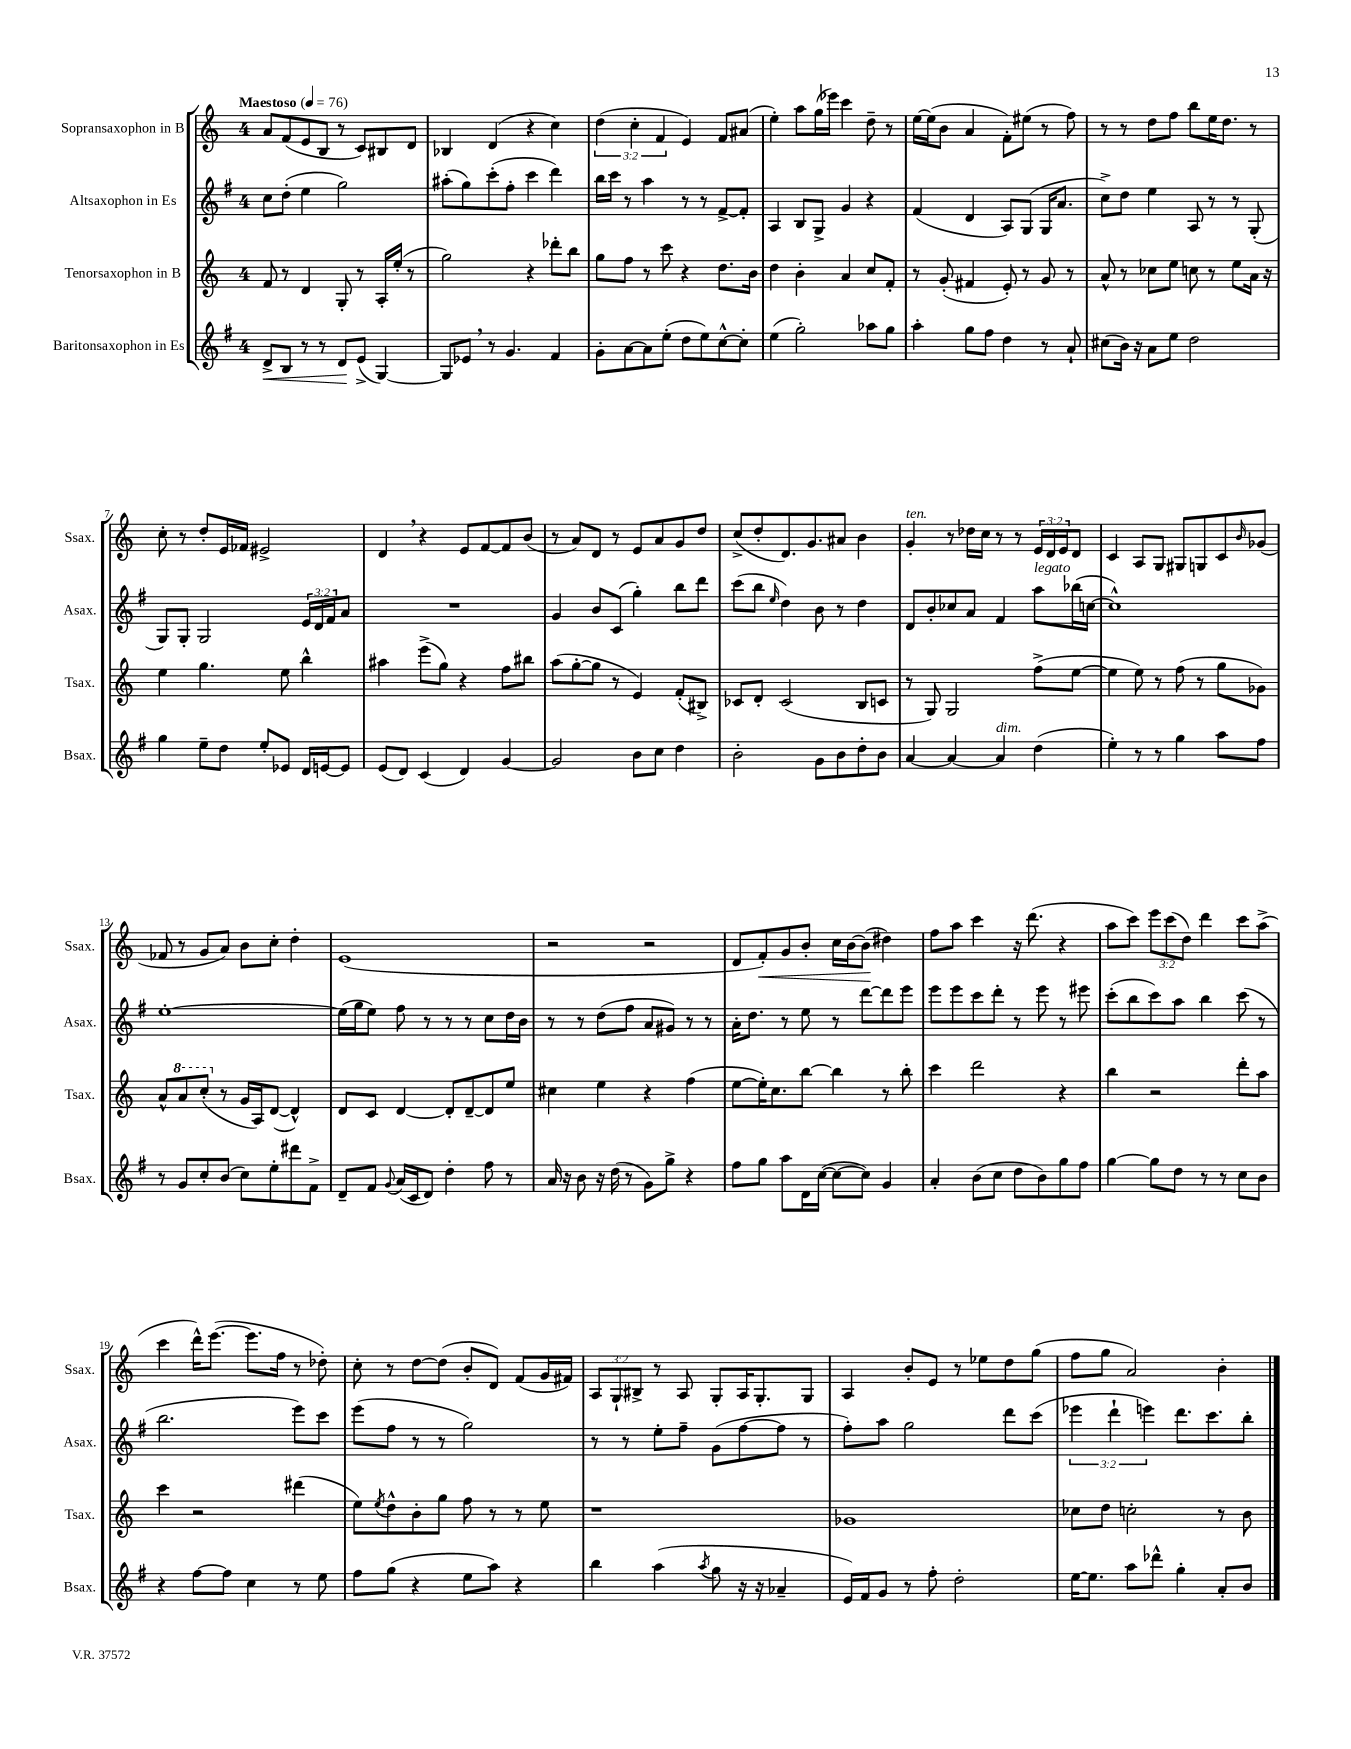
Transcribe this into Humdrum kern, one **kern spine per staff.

**kern	**kern	**kern	**kern
*staff4	*staff3	*staff2	*staff1
*clefG2	*clefG2	*clefG2	*clefG2
*k[f#]	*k[]	*k[f#]	*k[]
*M4/4	*M4/4	*M4/4	*M4/4
*MM76	*MM76	*MM76	*MM76
8d^	8f	8cc	8a
8B	8r	(8dd'	(8f
8r	4d	4ee	8e
8r	.	.	8B
8d	8G'	2gg)	8r
(8e^	8r	.	8c)
[4G)	16A'	.	8B#
.	(16ee'	.	.
.	8r	.	8d
=	=	=	=
8G]	2gg)	(8aa#'	4B-
8e-	.	8gg)	.
8r	.	(8ccc'	(4d
4.g	.	8ff#'	.
.	4r	4ccc	4r
4f#	8ddd-'	4ddd)	4cc)
.	8bb	.	.
=	=	=	=
8g'	8gg	16bb	(6dd
.	.	16ccc	.
[8a	8ff	8r	.
.	.	.	6cc'
8a]	8r	4aa	.
.	.	.	6f
(8ee'	8ccc	.	.
8dd	4r	8r	4e)
8ee)	.	8r	.
[8cc^^	8.dd	[8f#^	8f
8cc']	.	8f#']	(8a#
.	16b	.	.
=	=	=	=
(4ee	4dd	4A	4ee')
2gg')	4b'	8B	8aa
.	.	8G^	(16gg
.	.	.	16eee-)
.	4a	4g	4ccc
8aa-	8cc	4r	8dd~
8gg	8f'	.	8r
=	=	=	=
4aa'	8r	(4f#	[16ee
.	.	.	(16ee]
.	(8g'	.	8b
8gg	4f#	4d	4a
8ff#	.	.	.
4dd	8e')	8A)	8f')
.	8r	(8G	(8ee#
8r	8g	16G	8r
.	.	8.a	.
8a`	8r	.	8ff)
=	=	=	=
(8cc#	8a^^	8cc^)	8r
16b)	8r	8dd	8r
16r	.	.	.
8a	8cc-	4ee	8dd
8ee	8ee	.	8ff
2dd	8cc	8A	8bb
.	8r	8r	16ee
.	.	.	8.dd
.	8ee	8r	.
.	16a	(8G'	8r
.	16r	.	.
=	=	=	=
4gg	4ee	8G)	8cc'
.	.	8G'	8r
8ee~	4.gg	2G	8dd'
8dd	.	.	16e
.	.	.	16f-
8ee'	.	.	2e#^
8e-	8ee	.	.
16d	4bb^^	24e	.
.	.	24d	.
[16e	.	.	.
.	.	24f#	.
8e]	.	8a	.
=	=	=	=
(8e	4aa#	1r	4d
8d)	.	.	.
(4c	(8eee^	.	4r
.	8gg)	.	.
4d)	4r	.	8e
.	.	.	[8f
[4g	8ff	.	8f]
.	8bb#	.	(8b
=	=	=	=
2g]	(8aa	4g	8r
.	[8gg'	.	8a)
.	8gg]	8b	8d
.	8r	(8c	8r
8b	4e)	4gg')	8e
8cc	.	.	8a
4dd	(8f'	8bb	8g
.	8B#^)	8ddd	8dd
=	=	=	=
2b'	8c-	(8ccc	(8cc^
.	8d'	8bb	8dd'
.	.	16qqee	.
.	(2c-	4dd)	8.d)
.	.	.	8.g
8g	.	8b	.
8b	.	8r	8a#
8dd'	8B	4dd	4b
8b	8c	.	.
=	=	=	=
[4a	8r	8d	4g'
.	8G)	8b'	.
4a_	2G	8cc-	8r
.	.	8a	16dd-
.	.	.	16cc
4a]	.	4f#	8r
.	.	.	8r
(4dd	(8ff^	8aa	24e
.	.	.	24d
.	.	.	24e
.	[8ee	(16bb-	8d
.	.	[16cc	.
=	=	=	=
4ee')	4ee]	1cc^^])	4c
8r	8ee)	.	8A
8r	8r	.	8G
4gg	(8ff	.	8G#
.	8r	.	8G
8aa	8gg	.	8c
.	.	.	16qqb
8ff#	8g-)	.	(8g-
=	=	=	=
8r	8a^^	[1ee'	8f-
8g	8aa	.	8r
8cc'	(8ccc'	.	8g
(8b	8r	.	8a)
8cc)	16g	.	8b
.	16A)	.	.
8ee'	([8d	.	8cc'
8ddd#	4d^^])	.	4dd'
8f#^	.	.	.
=	=	=	=
8d~	8d	(16ee]	(1e
.	.	16gg	.
8f#	8c	8ee)	.
8qqg	.	.	.
(16a	[4d	8ff#	.
16c	.	.	.
8d)	.	8r	.
4dd'	8d']	8r	.
.	[8d~	8r	.
8ff#	8d]	8cc	.
8r	8ee	16dd	.
.	.	16b	.
=	=	=	=
16a	4cc#	8r	2r
16r	.	.	.
8b	.	8r	.
16r	4ee	(8dd	.
(16dd	.	.	.
8r	.	8ff#	.
8g)	4r	8a	2r
8gg^	.	8g#)	.
4r	(4ff	8r	.
.	.	8r	.
=	=	=	=
8ff#	[8ee	16a'	8d
.	.	8.dd	.
8gg	16ee'])	.	8f')
.	8.cc	.	.
8aa	.	8r	8g
16d	[8bb	8ee	8b'
([16cc	.	.	.
8cc_	4bb]	8r	16cc
.	.	.	[16b
8cc])	.	[8ddd	(8b]
4g	8r	8ddd]	4dd#)
.	8bb'	8eee	.
=	=	=	=
4a'	4ccc	8eee	8ff
.	.	8eee	8aa
(8b	2ddd	8ccc	4ccc
8cc	.	8ddd'	.
8dd	.	8r	16r
.	.	.	(8.ddd
8b)	.	8eee	.
8gg	4r	8r	4r
8ff#	.	8eee#	.
=	=	=	=
[4gg	4bb	(8ccc'	8aa
.	.	8bb	8ccc)
8gg]	2r	8ccc)	12eee
.	.	.	(12ccc
8dd	.	8aa	.
.	.	.	12dd)
8r	.	4bb	4ddd
8r	.	.	.
8cc	8ddd'	(8ccc	8ccc
8b	8aa	8r	(8aa^
=	=	=	=
4r	4ccc	2.bb	4ccc
[8ff#	2r	.	16ddd^^)
.	.	.	([8.eee
8ff#]	.	.	.
4cc	.	.	8.eee]
.	.	.	16ff
8r	(4ddd#	8eee)	8r
8ee	.	8ccc	8dd-')
=	=	=	=
8ff#	8ee)	(8eee	8cc'
.	8qee	.	.
(8gg	8dd^^	8ff#	8r
4r	8b'	8r	[8dd
.	8gg	8r	(8dd]
8ee	8ff	2gg)	8b'
8aa)	8r	.	8d)
4r	8r	.	(8f
.	8ee	.	16g
.	.	.	16f#)
=	=	=	=
4bb	1r	8r	12A
.	.	.	12G`
.	.	8r	.
.	.	.	12B#^
(4aa	.	8ee'	8r
.	.	8ff#~	8A
8qaa	.	.	.
8gg	.	(8g	8G'
16r	.	[8ff#	16A
16r	.	.	8.G'
4a-~	.	8ff#]	.
.	.	8r	8G
=	=	=	=
16e)	1g-	8ff#')	4A
16f#	.	.	.
8g	.	8aa	.
8r	.	2gg	8b'
8ff#'	.	.	8e
2dd'	.	.	8r
.	.	.	8ee-
.	.	8ddd	8dd
.	.	(8ccc	(8gg
=	=	=	=
[16ee	8cc-	6eee-	8ff
8.ee]	.	.	.
.	8dd	.	8gg
.	.	6ddd`	.
8aa	2cc'	.	2a)
.	.	6eee)	.
8ddd-^^	.	.	.
4gg'	.	8.ddd	.
.	.	8.ccc	.
8a'	8r	.	4b'
8b	8b	8bb'	.
==	==	==	==
*-	*-	*-	*-
